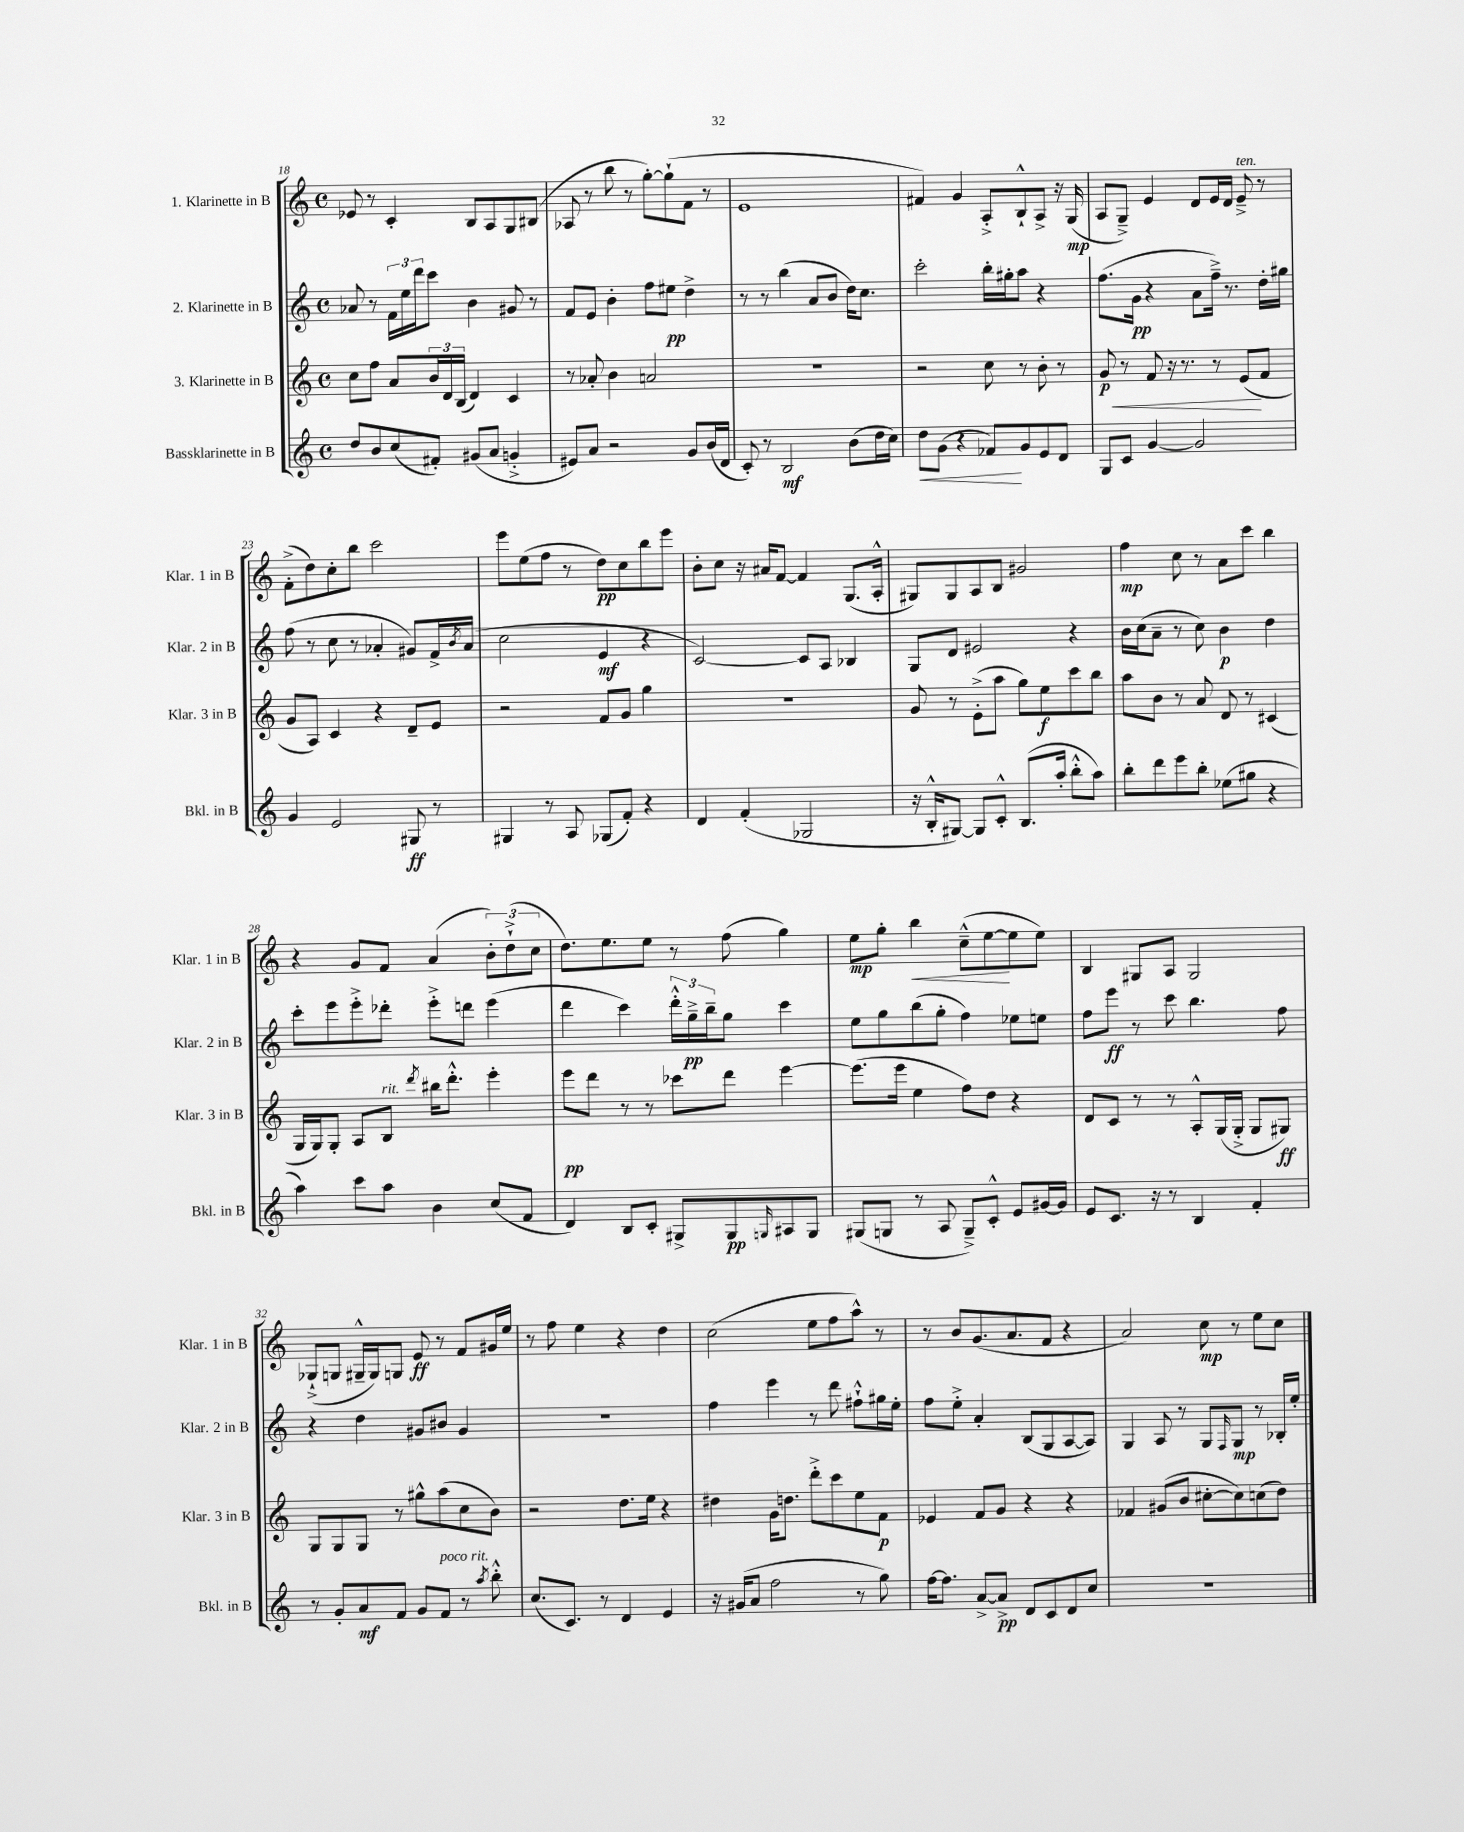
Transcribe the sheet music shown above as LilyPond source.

<<
\new StaffGroup <<
\new Staff = "s0" \with { instrumentName = "1. Klarinette in B" shortInstrumentName = "Klar. 1 in B" } {
    \clef treble \key c \major \defaultTimeSignature \time 4/4
    ees'8 r8 c'4-. b8 a8 g8 bis8( |
    aes8 r8 b''8 r8 g''8~-.) g''8-!( f'8 r8 |
    e'1 |
    fis'4) g'4 a8-.-> b8-!-^ a8-> r16 g16\mp( |
    a8 g8--->) e'4 d'8 e'16 d'16 e'8--->^\markup { \italic "ten." } r8 |
    f'8-.->( d''8) c''8-. b''8 c'''2 |
    e'''8 e''8( f''8 r8 d''8\pp) c''8 b''8 e'''8 |
    b'8-. c''8 r16 ais'16 f'8~ f'4 g8.( a16-.-^ |
    gis8) gis8 a8 b8 gis'2 |
    f''4\mp c''8 r8 a'8 c'''8 b''4 |
    r4 g'8 f'8 a'4( \tuplet 3/2 { b'8-.) d''8-!->( c''8 } |
    d''8.) e''8. e''8 r8 f''8( g''4) |
    e''8\mp g''8-. b''4\< c''8---^( e''8~\! e''8 e''8) |
    b4 gis8 a8 gis2 |
    ges8-!->( g8 gis16---^ gis16) g8 e'8\ff r8 f'8 gis'16 e''16 |
    r8 f''8 e''4 r4 d''4 |
    c''2( e''8 f''8 a''8-^) r8 |
    r8 b'8 g'8.( a'8. f'8 r4 |
    a'2) c''8\mp r8 e''8 c''8 \bar "|." |
}
\new Staff = "s1" \with { instrumentName = "2. Klarinette in B" shortInstrumentName = "Klar. 2 in B" } {
    \clef treble \key c \major \defaultTimeSignature \time 4/4
    aes'8 r8 \tuplet 3/2 { f'16 e''16 d'''16 } c'''8 b'4 gis'8 r8 |
    f'8 e'8 b'4-. f''8 eis''8\pp d''4-> |
    r8 r8 b''4( a'8 b'8 d''16) c''8. |
    c'''2-. b''16-. gis''16-. a''8 r4 |
    f''8.( g'16\pp r4 a'8 f''16--->) r8. d''16-. gis''16 |
    f''8( r8 c''8 r8 aes'4-. gis'8) f'16-> \acciaccatura { b'8 } aes'16( |
    c''2 e'4\mf r4 |
    c'2~) c'8 a8 bes4 |
    g8 d'8 eis'2 r4 |
    b'16 c''16( a'8-- r8 c''8) b'4\p d''4 |
    c'''8-. e'''8 e'''8-.-> des'''8-. e'''8-.-> d'''8 e'''4( |
    d'''4 c'''4) \tuplet 3/2 { d'''16-.-^ g''16--->\pp b''16-- } g''8 c'''4 |
    e''8 g''8 b''8( g''8-. f''4) ees''8 e''8 |
    f''8 e'''8\ff r8 c'''8 b''4. f''8 |
    r4 d''4 gis'8 bis'8 gis'4 |
    R1 |
    f''4 e'''4 r8 d'''8 fis''8-!-^ gis''16 e''16-. |
    f''8 e''8-.-> a'4-. b8( g8 a8~ a8) |
    g4 a8 r8 g8 \grace { f16 } g8\mp r8 bes16-. e''16-. \bar "|." |
}
\new Staff = "s2" \with { instrumentName = "3. Klarinette in B" shortInstrumentName = "Klar. 3 in B" } {
    \clef treble \key c \major \defaultTimeSignature \time 4/4
    c''8 f''8 a'8 \tuplet 3/2 { b'16 d'16 b16( } d'4) c'4 |
    r8 aes'8-. b'4 a'2 |
    R1 |
    r2 c''8 r8 b'8-. r8 |
    g'8\p\< r8 f'8 r16 r8. r8 e'8\!( f'8 |
    g'8 a8) c'4 r4 d'8-- e'8 |
    r2 f'8 g'8 g''4 |
    R1 |
    g'8 r8 e'8-.->( a''8 g''8) e''8\f c'''8 b''8 |
    a''8 b'8 r8 a'8 d'8 r8 cis'4( |
    g16 g16) g8-. a8 b8^\markup { \italic "rit." } \acciaccatura { d'''8 } bis''16 d'''8.-.-^ e'''4-. |
    e'''8\pp d'''8 r8 r8 ces'''8 d'''8 e'''4~ |
    e'''8.( e'''16 e''4 f''8) d''8 r4 |
    d'8 c'8 r8 r8 a8-.-^ g16( g16-.-> g8 gis8\ff) |
    g8 g8 g8 r8 gis''8-^ a''8( c''8 b'8) |
    r2 d''8. e''16 r4 |
    dis''4 g'16 d''8. d'''8-.-> c'''8 e''8 f'8\p |
    ees'4 f'8 g'8 r4 r4 |
    fes'4 gis'8( b'8 cis''8~-. cis''8) c''8( d''8) \bar "|." |
}
\new Staff = "s3" \with { instrumentName = "Bassklarinette in B" shortInstrumentName = "Bkl. in B" } {
    \clef treble \key c \major \defaultTimeSignature \time 4/4
    d''8 b'8 c''8( fis'8-.) gis'8( a'8 g'4-.-> |
    eis'8) a'8 r2 g'8 b'16( d'16 |
    c'8-.) r8 b2\mf b'8( d''16 c''16) |
    d''8\< g'8( r4 fes'8\!) g'8 e'8 d'8 |
    g8 c'8 g'4~ g'2 |
    g'4 e'2 gis8\ff r8 |
    gis4 r8 a8 ges8( f'8-.) r4 |
    d'4 f'4-.( ges2 |
    r16 b16-.-^ gis8~) gis8 c'8-.-^ b8.( a''16-. b''8-.-^ a''8) |
    b''8-. d'''8 e'''8 b''8-. ees''8( gis''8 r4 |
    a''4) c'''8 a''8 b'4 c''8( f'8 |
    d'4) b8 c'8-. gis8-> gis8\pp \grace { g16 } ais8 g8 |
    gis8( g8 r8 a8 g8--->) c'8-.-^ e'8 gis'16~ gis'16 |
    e'8 c'8. r16 r8 b4 f'4-. |
    r8 g'8-. a'8\mf f'8 g'8 f'8^\markup { \italic "poco rit." } r8 \acciaccatura { a''8 } b''8-.-^ |
    c''8.( c'8.) r8 d'4 e'4 |
    r16 gis'16( a'8 f''2 r8 g''8) |
    f''16~ f''8. a'8~-> a'8->\pp d'8 c'8 d'8 c''8 |
    R1 \bar "|." |
}
>>
>>
\layout { \context { \Score currentBarNumber = #18 } }
